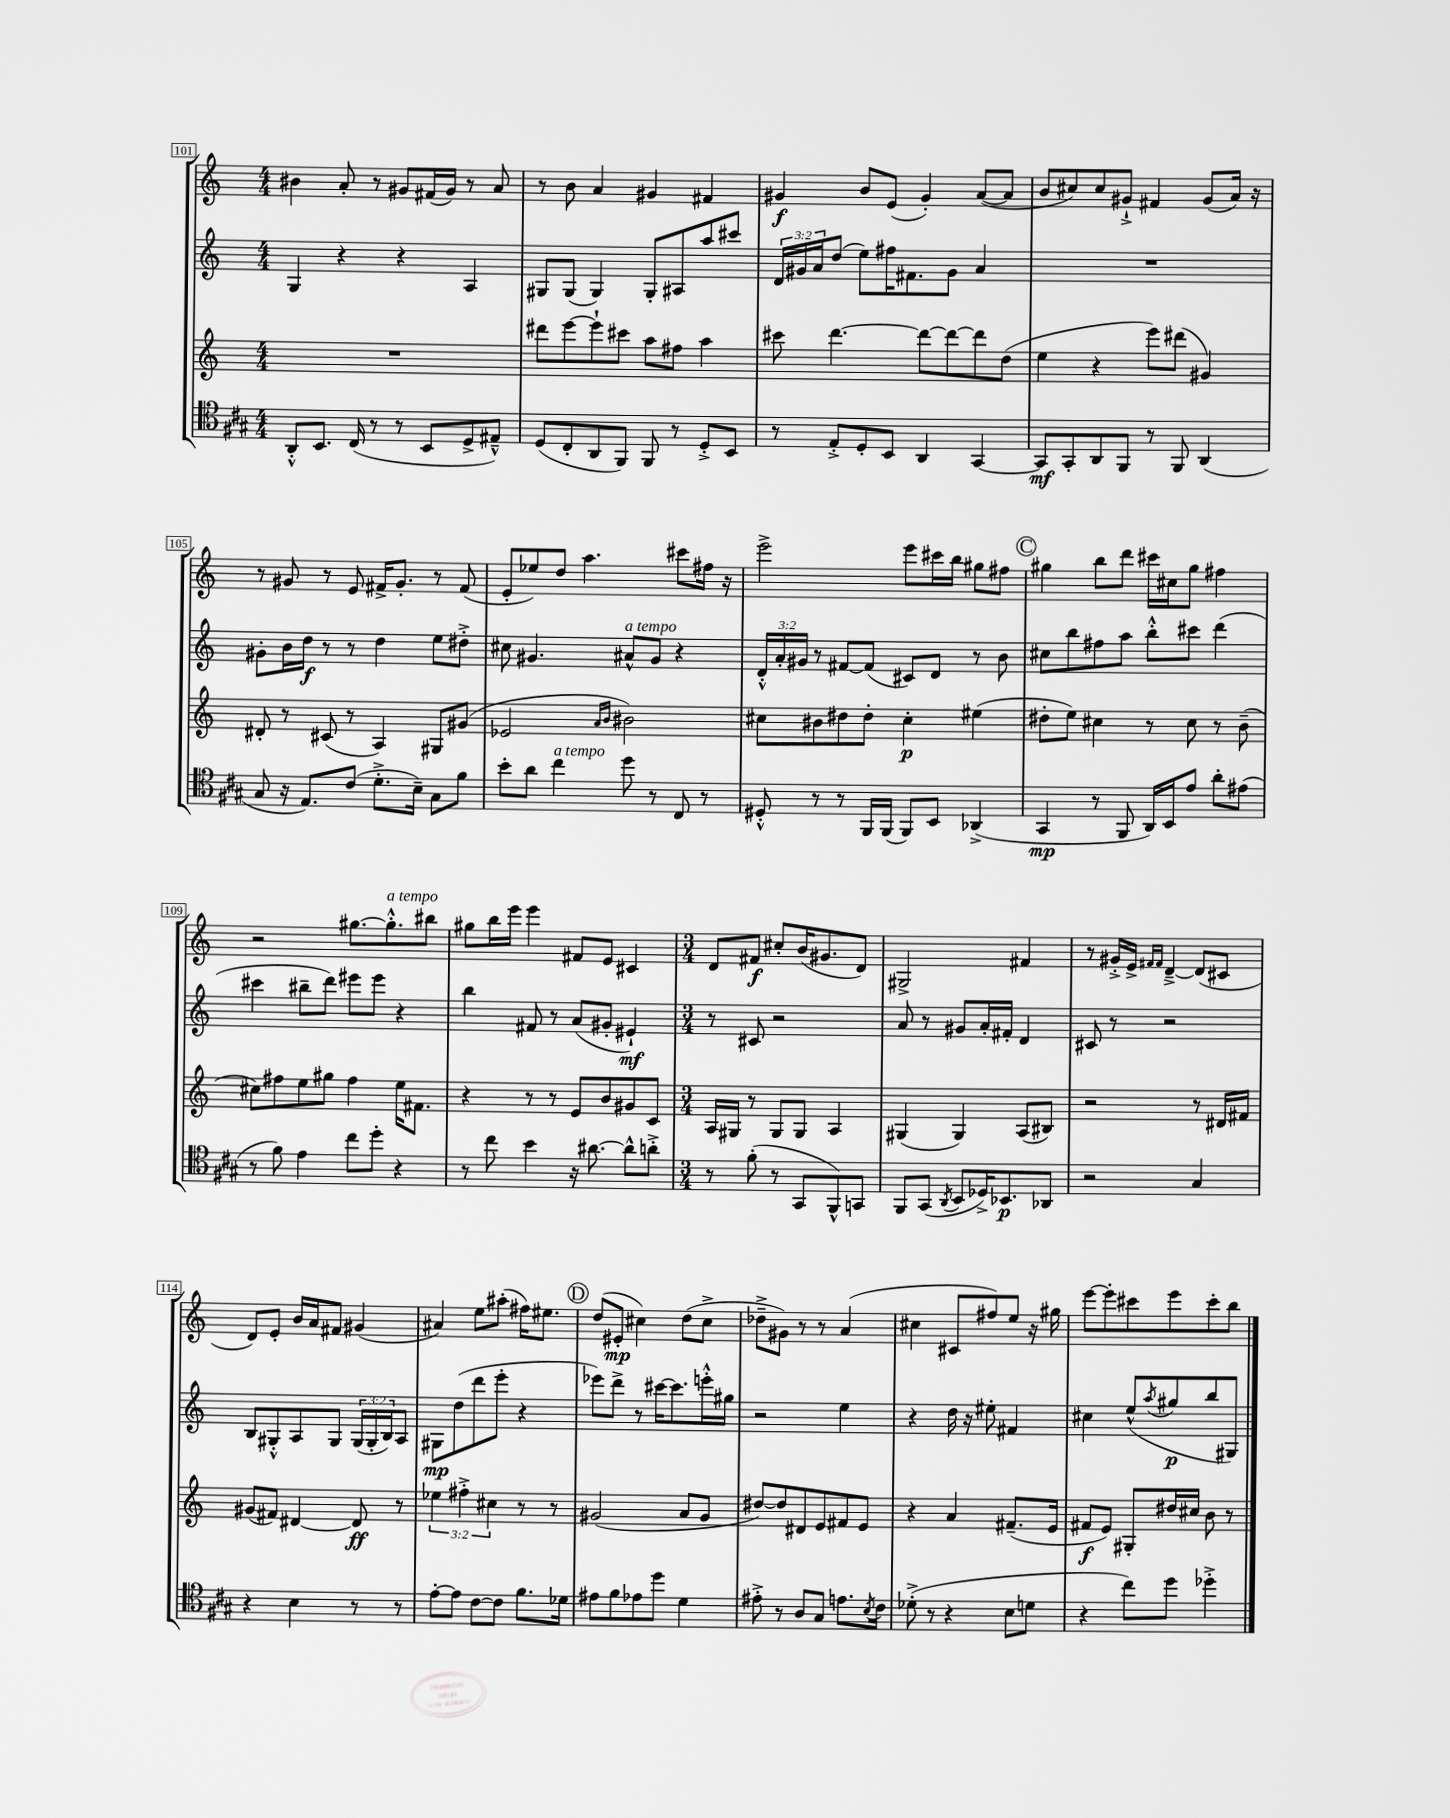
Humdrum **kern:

**kern	**dynam	**kern	**dynam	**kern	**dynam	**kern	**dynam
*part4	*part4	*part3	*part3	*part2	*part2	*part1	*part1
*staff4	*staff4	*staff3	*staff3	*staff2	*staff2	*staff1	*staff1
*clefC4	*	*clefG2	*	*clefG2	*	*clefG2	*
*k[f#c#g#]	*	*k[]	*	*k[]	*	*k[]	*
*M4/4	*	*M4/4	*	*M4/4	*	*M4/4	*
=101	=101	=101	=101	=101	=101	=101	=101
8AA'^^/L	.	1r	.	4G/	.	4b#X\	.
8.BB/J	.	.	.	.	.	.	.
.	.	.	.	4r	.	8a'/	.
(16C#/	.	.	.	.	.	.	.
8r	.	.	.	.	.	8r	.
8r	.	.	.	4r	.	8g#X/L	.
8BB/L	.	.	.	.	.	(16f#X/L	.
.	.	.	.	.	.	16g#/JJ)	.
8D^/	.	.	.	4A/	.	8r	.
8E#X~^^/J)	.	.	.	.	.	8a/	.
=102	=102	=102	=102	=102	=102	=102	=102
(8D/L	.	8ddd#X\L	.	8G#X/L	.	8r	.
8C#'/	.	[8eee\	.	(8G#/J	.	8b\	.
8AA/	.	8eee`\]	.	4G#/)	.	4a/	.
8FF#/J)	.	8ccc#X\J	.	.	.	.	.
8FF#/	.	8aa\L	.	8G#'/L	.	4g#X/	.
8r	.	8ff#X\J	.	8A#X/	.	.	.
8D'^/L	.	4aa\	.	8aa/	.	4f#X/	.
8BB/J	.	.	.	8ccc#X/J	.	.	.
=103	=103	=103	=103	=103	=103	=103	=103
8r	.	8ccc#X\	.	24d/LL	.	4g#X/	f
.	.	.	.	24g#X/	.	.	.
.	.	.	.	24a/J	.	.	.
8E'^/L	.	[4.ddd\	.	(8dd/J	.	.	.
8D'/	.	.	.	8ee\L)	.	8b/L	.
8BB/J	.	.	.	16ff#X\K	.	(8e/J	.
.	.	.	.	8.f#X\	.	.	.
4AA/	.	8ddd\L_	.	.	.	4g#'/)	.
.	.	8ddd\_	.	8g#\J	.	.	.
[4GG#/	.	8ddd\]	.	4a/	.	([8a/L	.
.	.	(8dd\J	.	.	.	8a/J]	.
=104	=104	=104	=104	=104	=104	=104	=104
8GG#/L]	mf	4ee\	.	1r	.	8b/L	.
8GG#'/	.	.	.	.	.	8cc#X/)	.
8AA/	.	4r	.	.	.	8cc#/	.
8FF#/J	.	.	.	.	.	8g#X`^/J	.
8r	.	8eee\L)	.	.	.	4f#X/	.
8FF#/	.	(8ddd#X\J	.	.	.	.	.
(4AA/	.	4g#X/)	.	.	.	(8g#/L	.
.	.	.	.	.	.	16a/Jk)	.
.	.	.	.	.	.	16r	.
!!LO:LB:g=z
=105	=105	=105	=105	=105	=105	=105	=105
8G#/	.	8d#X'/	.	8g#X'\L	.	8r	.
16r	.	8r	.	16b\L	.	8g#X/	.
8.E/L)	.	.	.	16dd\JJ	f	.	.
.	.	(8c#X/	.	8r	.	8r	.
(8c#/J	.	8r	.	8r	.	8e/	.
8.d'^\L	.	4A/)	.	4dd\	.	16f#X^/KL	.
.	.	.	.	.	.	8.g#'/J	.
16B~\Jk)	.	.	.	.	.	.	.
8G#\L	.	8G#X/L	.	8ee\L	.	8r	.
8f#\J	.	(8g#X/J	.	8dd#X'^\J	.	(8f#/	.
=106	=106	=106	=106	=106	=106	=106	=106
8b'\L	.	2e-X/	.	8cc#X\	.	8e'/L	.
8a\J	.	.	.	4.g#X/	.	8ee-X/)	.
!LO:TX:a:i:t=a tempo	!	!	!	!	!	!	!
4cc#\	.	.	.	.	.	8dd/J	.
.	.	.	.	.	.	4.aa\	.
.	.	16qqa/LL	.	.	.	.	.
.	.	16qqb/JJ	.	.	.	.	.
!	!	!	!	!LO:TX:a:i:t=a tempo	!	!	!
8dd\	.	2b#X\)	.	8a#X^^/L	.	.	.
8r	.	.	.	8g#/J	.	.	.
8C#/	.	.	.	4r	.	8ccc#X\L	.
8r	.	.	.	.	.	16ff#X\Jk	.
.	.	.	.	.	.	16r	.
=107	=107	=107	=107	=107	=107	=107	=107
8D#X'^^/	.	8cc#X\L	.	24d'^^/LL	.	2eee^\	.
.	.	.	.	24a'/	.	.	.
.	.	.	.	24g#X/JJ	.	.	.
8r	.	8b#X\	.	8r	.	.	.
8r	.	8dd#X\	.	[8f#X/L	.	.	.
16FF#/LL	.	8dd#'\J	.	(8f#/J]	.	.	.
(16FF#/JJ	.	.	.	.	.	.	.
8FF#/L)	.	4cc#'\	p	8c#X/L)	.	8eee\L	.
8BB/J	.	.	.	8d/J	.	16ccc#X\L	.
.	.	.	.	.	.	16bb\JJ	.
(4AA-X^/	.	(4ee#X\	.	8r	.	8gg#X\L	.
.	.	.	.	8b\	.	8ff#X\J	.
!!LO:REH:place=s1:t=C
=108	=108	=108	=108	=108	=108	=108	=108
4GG#/	mp	8dd#X'\L	.	8cc#X\L	.	4gg#X\	.
.	.	8ee\J)	.	8bb\	.	.	.
8r	.	4cc#X\	.	8ff#X\	.	8bb\L	.
8FF#/	.	.	.	8aa\J	.	8ddd\J	.
16AA/LL)	.	8r	.	8bb'^^\L	.	16ccc#X\LL	.
16BB/J	.	.	.	.	.	16cc#X\J	.
8e/J	.	8cc#\	.	8ccc#X\J	.	8gg#\J	.
8a'\L	.	8r	.	(4ddd\	.	4ff#X\	.
(8e#X\J	.	(8b~\	.	.	.	.	.
!!LO:LB:g=z
=109	=109	=109	=109	=109	=109	=109	=109
8r	.	8cc#X\L)	.	4ccc#X\	.	2r	.
8f#\)	.	8ff#X\	.	.	.	.	.
4e\	.	8ee\	.	8bb#X~\L	.	.	.
.	.	8gg#X\J	.	8ddd\J)	.	.	.
8cc#\L	.	4ff#\	.	8eee#X\L	.	[8.gg#X\L	.
8dd'\J	.	.	.	8eee#\J	.	.	.
!	!	!	!	!	!	!LO:TX:a:i:t=a tempo	!
.	.	.	.	.	.	8.gg#'^^\]	.
4r	.	16ee\KL	.	4r	.	.	.
.	.	8.f#X\J	.	.	.	.	.
.	.	.	.	.	.	8bb#X\J	.
=110	=110	=110	=110	=110	=110	=110	=110
8r	.	4r	.	4bb\	.	8gg#X\L	.
8cc#\	.	.	.	.	.	16bb\L	.
.	.	.	.	.	.	16eee\JJ	.
4b\	.	8r	.	8f#X/	.	4eee\	.
.	.	8r	.	8r	.	.	.
16r	.	8e/L	.	(8a/L	.	8f#X/L	.
[8.a#X\	.	.	.	.	.	.	.
.	.	8b/	.	8g#X'/J	.	8e/J	.
8a#^^\L]	.	8g#X/	.	4e#X`/)	mf	4c#X/	.
8an'^\J	.	8c/J	.	.	.	.	.
=111	=111	=111	=111	=111	=111	=111	=111
*M3/4	*	*M3/4	*	*M3/4	*	*M3/4	*
8r	.	16A/LL	.	8r	.	8d/L	.
.	.	16G#X/JJ	.	.	.	.	.
(8f#'\	.	8r	.	8c#X/	.	8f#X/J	f
8r	.	8G#/L	.	2r	.	8cc#X'/L	.
8GG#/L	.	8G#/J	.	.	.	(16b/K	.
.	.	.	.	.	.	8.g#X/	.
8FF#^^/)	.	4A/	.	.	.	.	.
8GGn/J	.	.	.	.	.	8d/J)	.
=112	=112	=112	=112	=112	=112	=112	=112
8FF#/L	.	(4G#X/	.	8a/	.	2G#X^/	.
(8GG#/J	.	.	.	8r	.	.	.
8qAA/	.	.	.	.	.	.	.
8BB/L	.	4G#/)	.	8g#X/L	.	.	.
16D-X^/K)	.	.	.	16a'/L	.	.	.
8.BB-X/	p	.	.	16f#X'/JJ	.	.	.
.	.	(8A/L	.	4d/	.	4f#X/	.
8AA-X/J	.	8B#X/J)	.	.	.	.	.
=113	=113	=113	=113	=113	=113	=113	=113
2r	.	2r	.	8c#X/	.	8r	.
.	.	.	.	8r	.	16g#X'^/LL	.
.	.	.	.	.	.	16e^/JJ	.
.	.	.	.	.	.	16qqf#X/LL	.
.	.	.	.	.	.	16qqf#/JJ	.
.	.	.	.	2r	.	[4d~^/	.
4G#/	.	8r	.	.	.	(8d/L]	.
.	.	16d#X/LL	.	.	.	8c#X/J	.
.	.	16f#X/JJ	.	.	.	.	.
!!LO:LB:g=z
=114	=114	=114	=114	=114	=114	=114	=114
4r	.	(8g#X/L	.	8B/L	.	8d/L)	.
.	.	8f#X/J)	.	8G#X'^^/	.	8e'/J	.
4B\	.	[4d#X/	.	8A/	.	16b/LL	.
.	.	.	.	.	.	16a/J	.
.	.	.	.	8G#/J	.	8f#X/J	.
8r	.	8d#/]	ff	(24G#/LL	.	(4g#X/	.
.	.	.	.	24G#'/	.	.	.
.	.	.	.	24B/J)	.	.	.
8r	.	8r	.	8A/J	.	.	.
=115	=115	=115	=115	=115	=115	=115	=115
[8e'\L	.	6ee-X\	.	8G#X\L	mp	4a#X/)	.
8e\J]	.	.	.	(8dd\	.	.	.
.	.	6ff#X'^\	.	.	.	.	.
[8c#\L	.	.	.	8ddd\	.	8ee\L	.
.	.	6cc#X\	.	.	.	.	.
8c#\J]	.	.	.	8eee'\J	.	(8aa#X'\J	.
8.f#\L	.	8r	.	4r	.	16ff#X\KL)	.
.	.	.	.	.	.	8.ee#X\J	.
.	.	8r	.	.	.	.	.
16d-X\Jk	.	.	.	.	.	.	.
!!LO:REH:place=s1:t=D
=116	=116	=116	=116	=116	=116	=116	=116
8e#X\L	.	(2g#X/	.	8eee-X\L)	.	(8dd/L	.
8f#\	.	.	.	8ddd^\J	.	8e#X'/J	mp
8e-X\	.	.	.	8r	.	4cc#X\)	.
8dd\J	.	.	.	[16ccc#X\KL	.	.	.
.	.	.	.	8.ccc#\]	.	.	.
4d\	.	8a/L	.	.	.	(8dd\L	.
.	.	8g#/J	.	16eeen'^^\L	.	8cc#^\J	.
.	.	.	.	16gg#X\JJ	.	.	.
=117	=117	=117	=117	=117	=117	=117	=117
8e#X'^\	.	[8dd#X/L)	.	2r	.	8dd-X~^\L	.
8r	.	8dd#/]	.	.	.	8g#X\J)	.
8A/L	.	8d#X/	.	.	.	8r	.
8G#/J	.	8e/	.	.	.	8r	.
8.en\L	.	8f#X/	.	4ee\	.	(4a/	.
.	.	8e/J	.	.	.	.	.
8qB/	.	.	.	.	.	.	.
16c#\Jk	.	.	.	.	.	.	.
=118	=118	=118	=118	=118	=118	=118	=118
(8d-X'^\	.	4r	.	4r	.	4cc#X\	.
8r	.	.	.	.	.	.	.
4r	.	4a/	.	16dd\	.	8c#X/L	.
.	.	.	.	16r	.	.	.
.	.	.	.	8ee#X'\	.	8ff#X/)	.
8B\L	.	(8.f#X~/L	.	4f#X/	.	8ee/J	.
8dn\J	.	.	.	.	.	16r	.
.	.	16e/Jk	.	.	.	16gg#X\	.
=119	=119	=119	=119	=119	=119	=119	=119
4r	.	8f#X/L	f	4cc#X\	.	[8eee\L	.
.	.	8e/J)	.	.	.	8eee'\]	.
8cc#\L)	.	8G#X'/L	.	(8ee^^/L	.	8ccc#X\	.
.	.	.	.	8qaa/	.	.	.
8dd\J	.	16dd#X/L	.	8gg#X/	p	8eee\	.
.	.	16cc#X/JJ	.	.	.	.	.
4dd-X'^\	.	8b\	.	8bb/	.	8ccc#'\	.
.	.	8r	.	8G#X/J)	.	8bb\J	.
==	==	==	==	==	==	==	==
*-	*-	*-	*-	*-	*-	*-	*-
